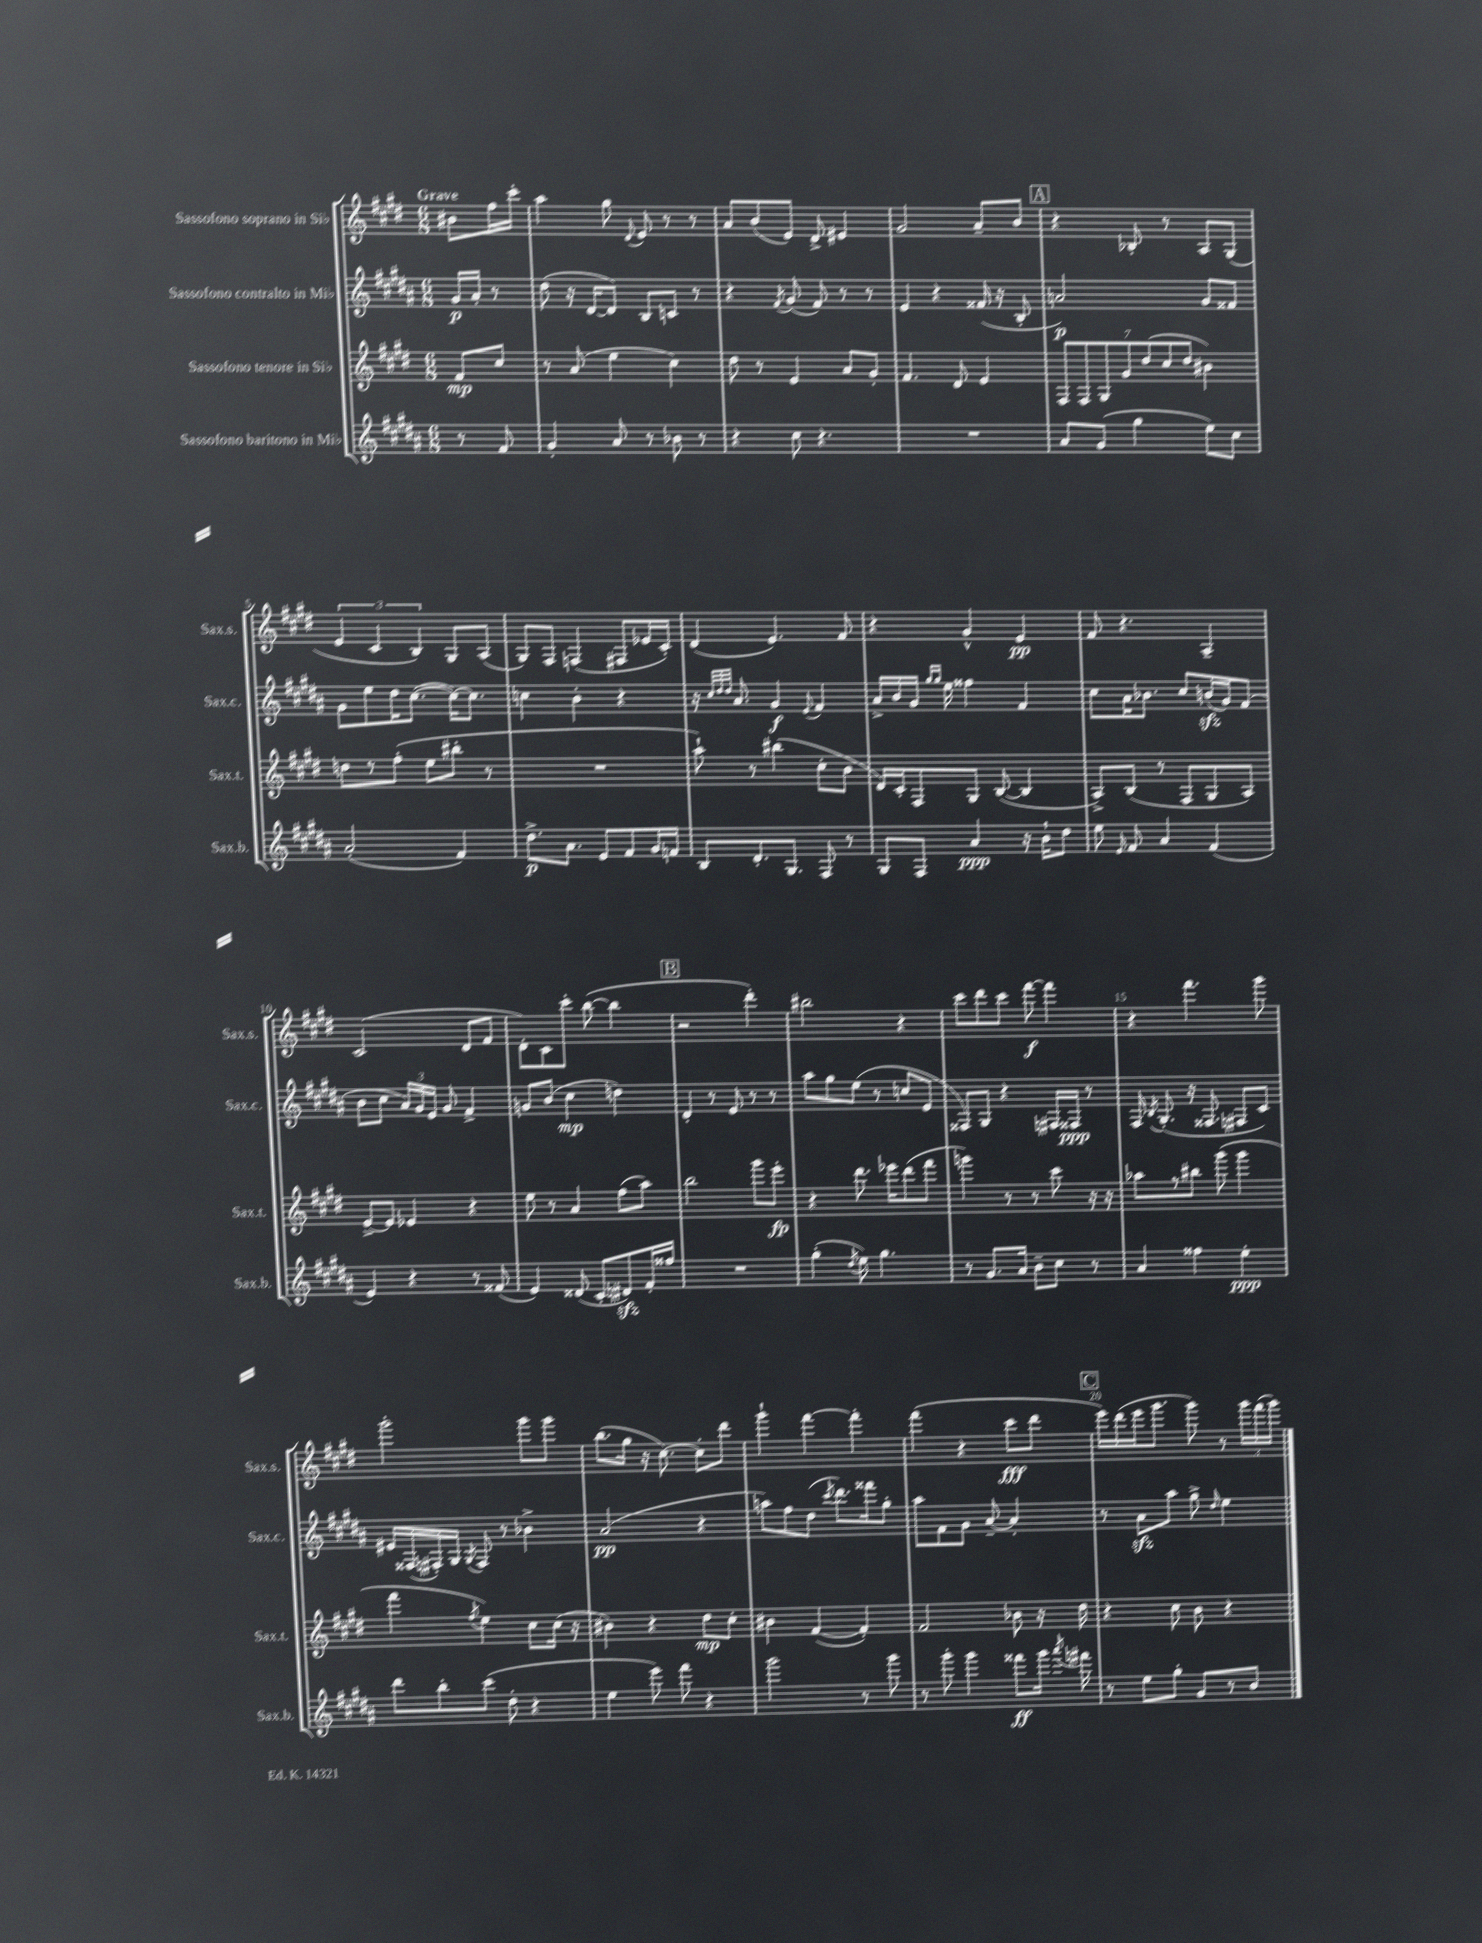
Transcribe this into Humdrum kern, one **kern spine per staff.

**kern	**kern	**kern	**kern
*staff4	*staff3	*staff2	*staff1
*clefG2	*clefG2	*clefG2	*clefG2
*k[f#c#g#d#a#]	*k[f#c#g#d#]	*k[f#c#g#d#a#]	*k[f#c#g#d#]
*M6/8	*M6/8	*M6/8	*M6/8
8r	8f#	16g#	8b#
.	.	16a#'	.
8f#	8cc#	8r	16ff#
.	.	.	16ccc#'
=	=	=	=
4g#'	8r	(8dd#	4aa
.	(8a	16r	.
.	.	[16d#	.
8a#	4ee	8d#])	8gg#
.	.	.	8qqd#
8r	.	8B	8e
8b-	4cc#)	8c	8r
8r	.	8r	8r
=	=	=	=
4r	8dd#	4r	8a
.	8r	.	(8b
.	.	8qf#	.
8cc#	4e	(8g#	8e)
4.r	.	8f#)	8d#^
.	8a	8r	4e#
.	8g#'	8r	.
=	=	=	=
2.r	4.f#	4e	2g#
.	.	4r	.
.	8d#	.	.
.	4e	(16f##	8a~
.	.	16r	.
.	.	8B'	8b
=	=	=	=
8a#	14F#	2a)	4r
.	14F#	.	.
(8g#	.	.	.
.	14G#	.	.
.	14g#	.	.
4gg#	.	.	8B-'
.	(14dd#	.	.
.	14cc#	.	.
.	.	.	8r
.	14dd#	.	.
8ee)	4b#)	8g#	8A
8cc#	.	8f##	(8G#
=	=	=	=
(2a#'	8dd	8g#	6e
.	8r	8ee	.
.	.	.	6c#
.	(8ff#'	16dd#	.
.	.	([8.cc#	.
.	.	.	6B)
.	8ee	.	.
4f#)	8bb#'	16cc#_)	8G#
.	.	8.cc#]	.
.	8r	.	(8A
=	=	=	=
8.dd#^	2.r	4cc	8G#)
.	.	.	8F#
8.a#	.	.	.
.	.	4b'	(4F
8e	.	.	.
8f#	.	4r	8F#
16g#	.	.	16e-
16f	.	.	16c#')
=	=	=	=
8B	8aa`)	16r	(4d#
.	.	32qqcc#	.
.	.	32qqdd#	.
.	.	32qqdd#	.
.	.	8.a#	.
8.d#'	8r	.	.
.	(4bb#	4g#	4.e)
8.G#	.	.	.
.	.	8qqe	.
8F#	8cc#'	4f#	.
8r	8b	.	8f#
=	=	=	=
8G#	16d#)	16a#^	4r
.	16c#'	16b	.
8F#	8F#	16g#	.
.	.	16qqgg#	.
.	.	16qqgg#	.
.	.	16ee	.
4a#	8G#	4ff##	4g#^^
.	([8B	.	.
16r	4B]	4f#	4e
16b`	.	.	.
8dd#	.	.	.
=	=	=	=
8ee	8A^)	8cc#	8f#
16qqe	.	.	.
8f#	(8B	16a#	4.r
.	.	8.b-	.
4a#	8r	.	.
.	8F#	8cc#	.
(4f#	8G#	(16b	4A~
.	.	16g#)	.
.	8A)	(8f#	.
=	=	=	=
4e)	[8e^	8b	(2c#
.	8e]	8cc#	.
4r	4e-	24a#)	.
.	.	24g#	.
.	.	24e	.
.	.	8g#	.
8r	4r	4f#^	8d#
(8f##	.	.	8f#
=	=	=	=
4e)	8ee	8g	8d#')
.	8r	(8b	8c#
(8d##	4a	4cc#	8ccc#'
8c#'	.	.	([8bb
8d#)	(8ff#	4dd)	4bb]
16f#'	8aa)	.	.
16ff##	.	.	.
=	=	=	=
2.r	2bb	4d#'	2r
.	.	8r	.
.	.	8e	.
.	8ggg#	8r	4ddd#')
.	8eee'	8r	.
=	=	=	=
(4gg#'	4r	8aa#	2bb#
.	.	8gg#	.
8qdd#	.	.	.
8ee)	8.ddd#	(8ee	.
4.gg#	.	8r	.
.	16eee-	.	.
.	(8ddd#	8cc	4r
.	8fff#	8e	.
=	=	=	=
8r	4ggg)	8F##)	8ccc#
8.g#	.	8G#	8ddd#
.	8r	4r	8ccc#
16a#	.	.	.
8b~	8r	.	[8fff#
8cc#	8ccc#	16F#	4fff#]
.	.	16F##	.
8r	16r	8r	.
.	16r	.	.
=	=	=	=
4a#	8aa-	16F#	4r
.	.	8qB	.
.	.	(8.G#'	.
.	8r	.	.
4ff##	8bb#	16r	4.fff#
.	.	8.F##	.
.	(8ggg#	.	.
4ee'	4ggg#	8F#	.
.	.	8c#)	8ggg#
=	=	=	=
8ddd#	4fff#	16e#	2ggg#'
.	.	(16F##	.
8bb'	.	16F#')	.
.	.	16G#	.
.	8qff#	8qG#	.
(8ccc#	4ee)	8F#	.
8dd#'	.	8r	.
4r	8cc#	4b-^	8ggg#
.	(16cc#	.	8ggg#
.	16r	.	.
=	=	=	=
4ee	4b#)	(2a#	(8.bb
.	.	.	16gg#
8eee)	4r	.	16r
.	.	.	[8.cc#)
8fff#	.	.	.
4r	8dd#	4r	8cc#']
.	8cc#'	.	8ddd#
=	=	=	=
2ggg#	4b#	8aa)	4ggg#`
.	.	8ff#	.
.	([4f#	(8dd#	[4fff#
.	.	8qccc#	.
.	.	8.ddd#)	.
8r	4f#'])	.	4fff#']
.	.	16fff##	.
8ggg#	.	8gg#'	.
=	=	=	=
8r	2f#	8aa#	(4fff#
8ggg#'	.	8f#	.
4ggg#	.	8g#	4r
.	.	[8a#~	.
8fff##	8b-	4a#']	8ccc#
16ggg#	16r	.	8ddd#
8qaaa#	.	.	.
16fff#	16dd#	.	.
=	=	=	=
8r	4r	8r	16eee)
.	.	.	(16ddd#
8ee	.	8a#	16eee
.	.	.	8.ggg#
8gg#'	8cc#	8aa#	.
8g#	8b	8gg#^	8ggg#)
.	.	16qqdd#	.
8r	4r	4ee	8r
8b	.	.	24ggg#
.	.	.	(24fff#
.	.	.	24ggg#)
==	==	==	==
*-	*-	*-	*-
